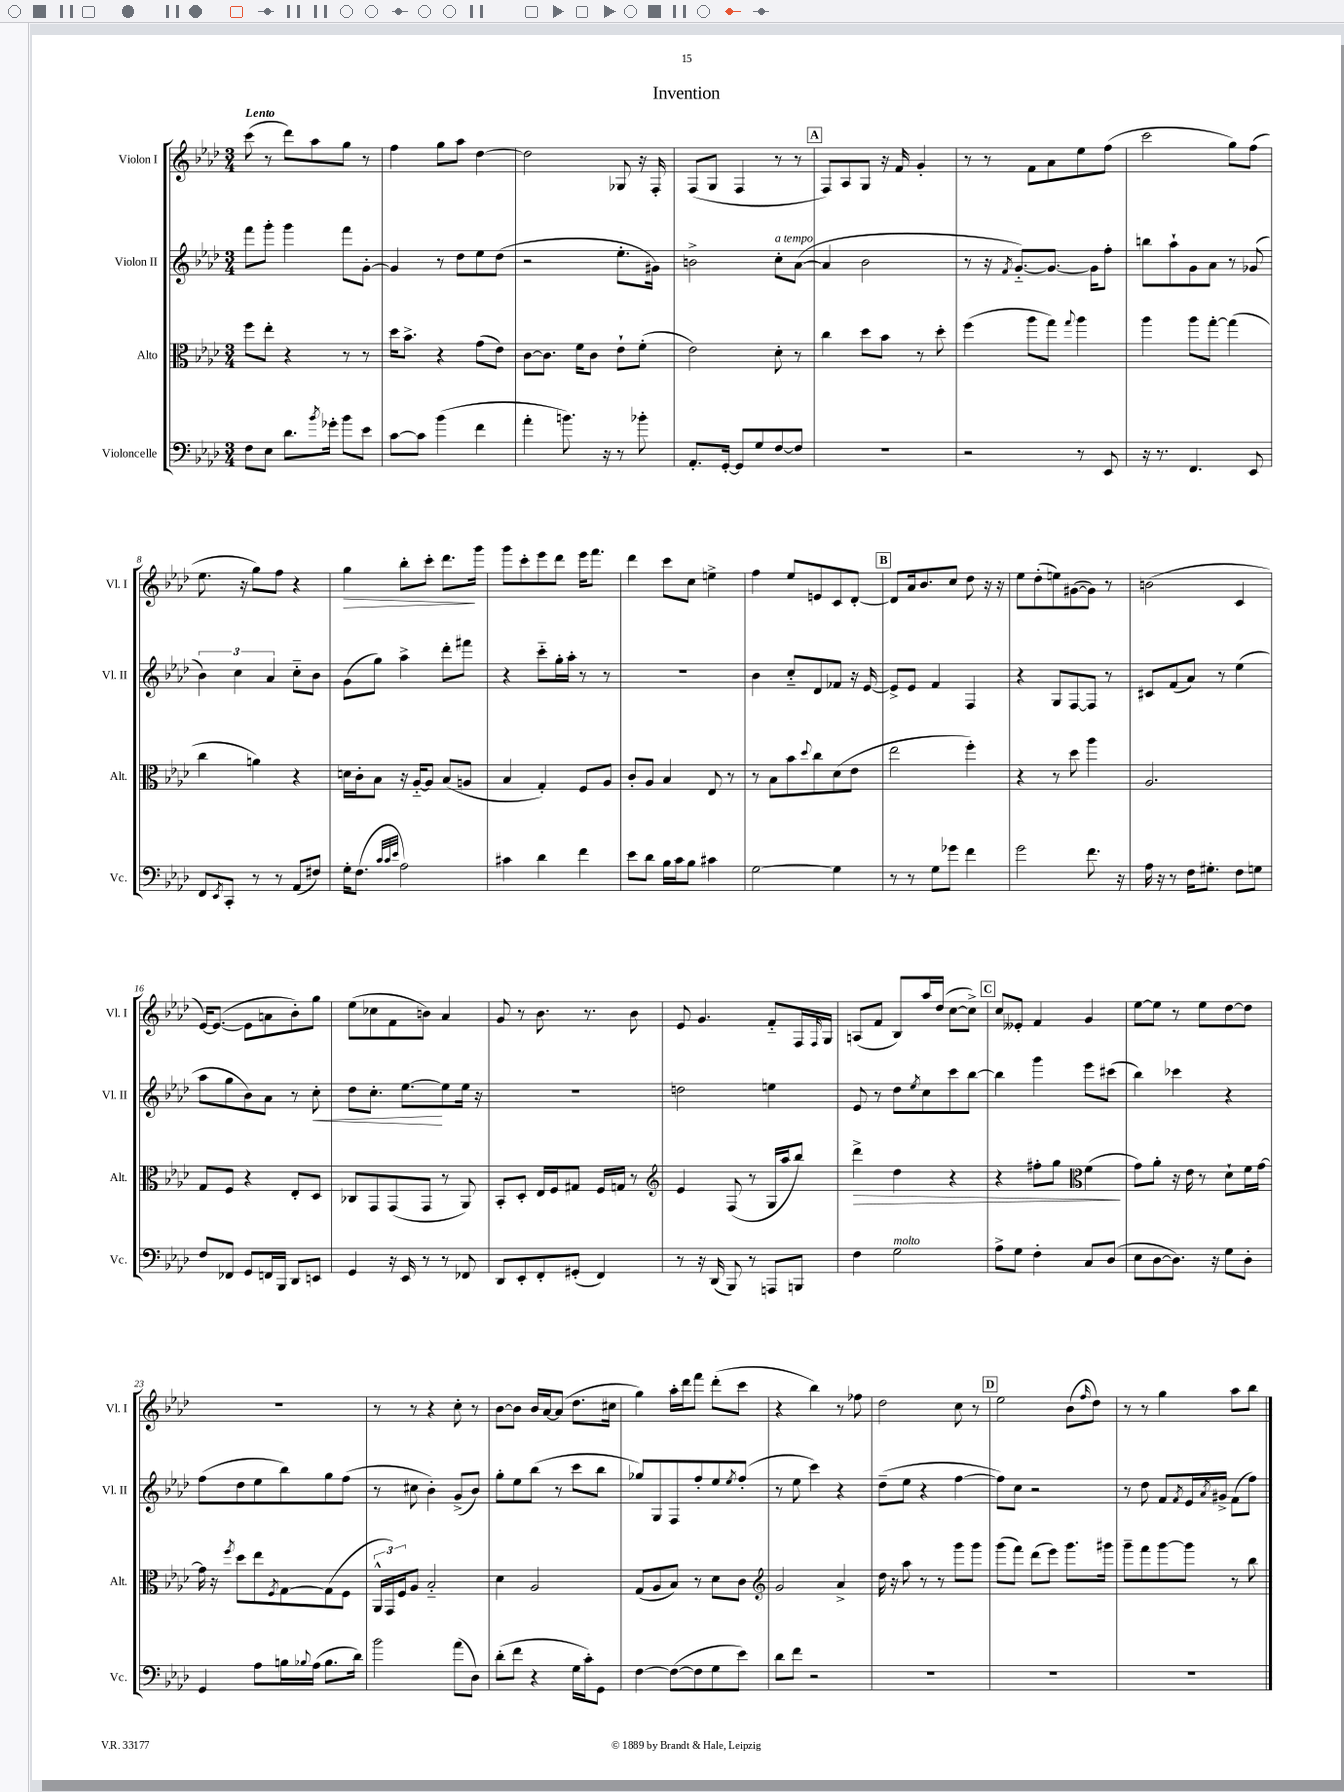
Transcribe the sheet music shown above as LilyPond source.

\header { title = "Invention" }
<<
\new StaffGroup <<
\new Staff = "s0" \with { instrumentName = "Violon I" shortInstrumentName = "Vl. I" } {
    \clef treble \key aes \major \numericTimeSignature \time 3/4 \tempo "Lento"
    c'''8( r8 des'''8) aes''8 g''8 r8 |
    f''4 g''8 aes''8 des''4~ |
    des''2 ges8 r16 f16-. |
    f8( g8 f4 r8 r8 |
    \mark \markup { \box "A" } f8) aes8 g8 r16 f'16 g'4-. |
    r8 r8 f'8 aes'8 ees''8 f''8( |
    c'''2 g''8) f''8( |
    ees''8. r16 g''8) f''8 r4 |
    g''4\> bes''8-. c'''8-. des'''8.\! g'''16 |
    g'''8 c'''8-. ees'''8 des'''8 ees'''16 f'''8. |
    des'''4 c'''8 c''8 e''4-> |
    f''4 ees''8 e'8 c'8 des'8~-. |
    \mark \markup { \box "B" } des'8 aes'16 bes'8. c''8 des''8 r16 r16 |
    ees''8 des''8-.( e''8) gis'8~( gis'8) r8 |
    b'2( c'4 |
    ees'16~) ees'8.~( ees'8 a'8 bes'8-.) g''8 |
    ees''8( ces''8 f'8 b'8) aes'4 |
    g'8 r8 bes'8. r8. bes'8 |
    ees'8 g'4. f'8-_ f16 \grace { f16 } g16 |
    a8( f'8 bes8) aes''16 des''16( c''8~ c''8->) |
    \mark \markup { \box "C" } c''8 eeses'8-. f'4 g'4 |
    ees''8~ ees''8 r8 ees''8 des''8~ des''8 |
    R2. |
    r8 r8 r4 c''8-. r8 |
    bes'8~ bes'8 bes'16 aes'16~ aes'8( des''8. cis''16 |
    g''4) aes''16-. des'''16 f'''8 des'''8-.( c'''8 |
    r4 bes''4) r8 fes''8 |
    des''2 c''8 r8 |
    \mark \markup { \box "D" } ees''2 bes'8( \grace { f''16 } des''8) |
    r8 r8 g''4 aes''8 bes''8 \bar "|." |
}
\new Staff = "s1" \with { instrumentName = "Violon II" shortInstrumentName = "Vl. II" } {
    \clef treble \key aes \major \numericTimeSignature \time 3/4
    f'''8 g'''8-. g'''4 f'''8 g'8~-. |
    g'4 r8 des''8 ees''8 des''8( |
    r2 ees''8.-. gis'16) |
    b'2-> c''8-.^\markup { \italic "a tempo" } aes'8~( |
    \mark \markup { \box "A" } aes'4 bes'2 |
    r8 r16 \acciaccatura { f'8 } g'8.~-_) g'8.~ g'16 f''8-. |
    b''8 aes''8-! g'8 aes'8 r8 ges'8( |
    \tuplet 3/2 { bes'4) c''4 aes'4 } c''8-_ bes'8 |
    g'8( g''8) aes''4-> des'''8-. fis'''8 |
    r4 c'''8-_ g''16-. aes''16-. r8 r8 |
    R2. |
    bes'4 c''8-_ des'8 fes'8 r16 ees'16~ |
    \mark \markup { \box "B" } ees'8-> ees'8 f'4 f4 |
    r4 g8 f8~ f8 r8 |
    cis'8 f'8( aes'8) r8 ees''4( |
    aes''8 g''8 bes'8) aes'8 r8 c''8-.\< |
    des''8 c''8.-. ees''8.~\! ees''8 ees''16 r16 |
    R2. |
    d''2 e''4 |
    ees'8 r8 des''8 \acciaccatura { ees''8 } c''8 c'''8 bes''8~ |
    \mark \markup { \box "C" } bes''4 g'''4 ees'''8 cis'''8( |
    bes''4) ces'''4 r4 |
    f''8( des''8 ees''8 bes''8) g''8 f''8( |
    r8 cis''8 bes'4-.) g'8->( bes'8) |
    g''8-. ees''8 bes''8( r8 c'''8 bes''8 |
    ges''8) g8 f8 f''8-. ees''8 \acciaccatura { ees''8 } f''8-.( |
    r8 ees''8 c'''4) r4 |
    des''8--( ees''8 r4 f''4~ |
    \mark \markup { \box "D" } f''8) c''8 r2 |
    r8 des''8 f'8 \acciaccatura { f'8 } ees'16 \acciaccatura { aes'8 } gis'16-> f'8( f''8) \bar "|." |
}
\new Staff = "s2" \with { instrumentName = "Alto" shortInstrumentName = "Alt." } {
    \clef alto \key aes \major \numericTimeSignature \time 3/4
    f''8 ees''8-. r4 r8 r8 |
    des''16 bes'8.-> r4 g'8( ees'8) |
    c'8~ c'8. f'16 c'8 ees'8-! f'8-.( |
    ees'2) des'8-. r8 |
    \mark \markup { \box "A" } c''4 des''8 bes'8 r8 des''8-. |
    f''4( aes''8 g''8) \appoggiatura { g''8 } aes''4 |
    aes''4 aes''8 g''8~-. g''4( |
    c''4 a'4) r4 |
    d'16 c'16-. bes8 r16 aes16~-_ aes8 bes8( a8 |
    bes4 g4-.) f8 aes8 |
    c'8-. aes8 bes4 ees8 r8 |
    r8 bes8 bes'8 \appoggiatura { des''8 } c''8 des'8( ees'8 |
    \mark \markup { \box "B" } ees''2 f''4-.) |
    r4 r8 des''8 aes''4 |
    aes2. |
    g8 f8 r4 ees8-. des8 |
    ces8 g,8 g,8( g,8 r8 aes,8) |
    bes,8-. des8-. ees16 f16 gis8 f16 g16 r8 |
    \clef treble ees'4 f8( r8 g16 aes''16 bes''8) |
    des'''4->\> des''4 r4 |
    \mark \markup { \box "C" } r4 fis''8-. g''8 \clef alto f'4\!( |
    g'8) aes'8-. r16 ees'16 r8 des'8-! f'16 g'16~ |
    g'16 r16 \acciaccatura { f''8 } des''8 ees''8 \acciaccatura { f8 } g8~ g8( f8 |
    \tuplet 3/2 { aes,16-^ g,16) f16 } aes8 bes2-_ |
    des'4 aes2 |
    g8( aes8 bes8) r8 des'8 c'8 |
    \clef treble g'2 aes'4-> |
    des''16 r16 aes''8 r8 r8 g'''8 g'''8 |
    \mark \markup { \box "D" } g'''8( f'''8) des'''8( ees'''8) g'''8. gis'''16 |
    g'''8-- f'''8 g'''8~ g'''8 r8 bes''8 \bar "|." |
}
\new Staff = "s3" \with { instrumentName = "Violoncelle" shortInstrumentName = "Vc." } {
    \clef bass \key aes \major \numericTimeSignature \time 3/4
    f8 ees8 des'8. \acciaccatura { bes'8 } ges'16-. bes'8 ees'8 |
    c'8~ c'8 bes'4( f'4 |
    aes'4-. b'8.) r16 r8 bes'8-. |
    aes,8.-. g,16~-. g,8 g8 f8~ f8 |
    \mark \markup { \box "A" } R2. |
    r2 r8 ees,8 |
    r16 r8. f,4. ees,8 |
    f,8 \acciaccatura { ees,8 } c,8-. r8 r8 aes,8( fis8) |
    g16-. f8.( \grace { c'32 c'32 ees'32 } aes2) |
    cis'4 des'4 f'4 |
    ees'8 des'8 bes16 c'16 bes8 cis'4 |
    g2~ g4 |
    \mark \markup { \box "B" } r8 r8 g8 ges'8 f'4 |
    g'2 f'8. r16 |
    aes16 r16 r8 f16 gis8.-. f8 g8 |
    f8 fes,8 g,8 f,16 bes,,16 des,8 e,8 |
    g,4 r16 ees,16 r8 r8 fes,8 |
    des,8 ees,8-. f,8-. gis,8-.( f,4) |
    r8 r16 des,16( bes,,8) r8 a,,8 b,,8 |
    f4 g2^\markup { \italic "molto" } |
    \mark \markup { \box "C" } aes8-> g8 f4-. c8 des8( |
    ees8 des8~ des8.) r16 g8 des8-. |
    g,4 aes8 b16 \appoggiatura { bes8 } aes16( bes8. des'16) |
    bes'2 aes'8( des8) |
    des'8-.( f'8 r4 g16 c'16-.) g,8 |
    f4~ f8~( f8 g8 ees'8) |
    des'8 f'8 r2 |
    R2. |
    \mark \markup { \box "D" } R2. |
    R2. \bar "|." |
}
>>
>>
